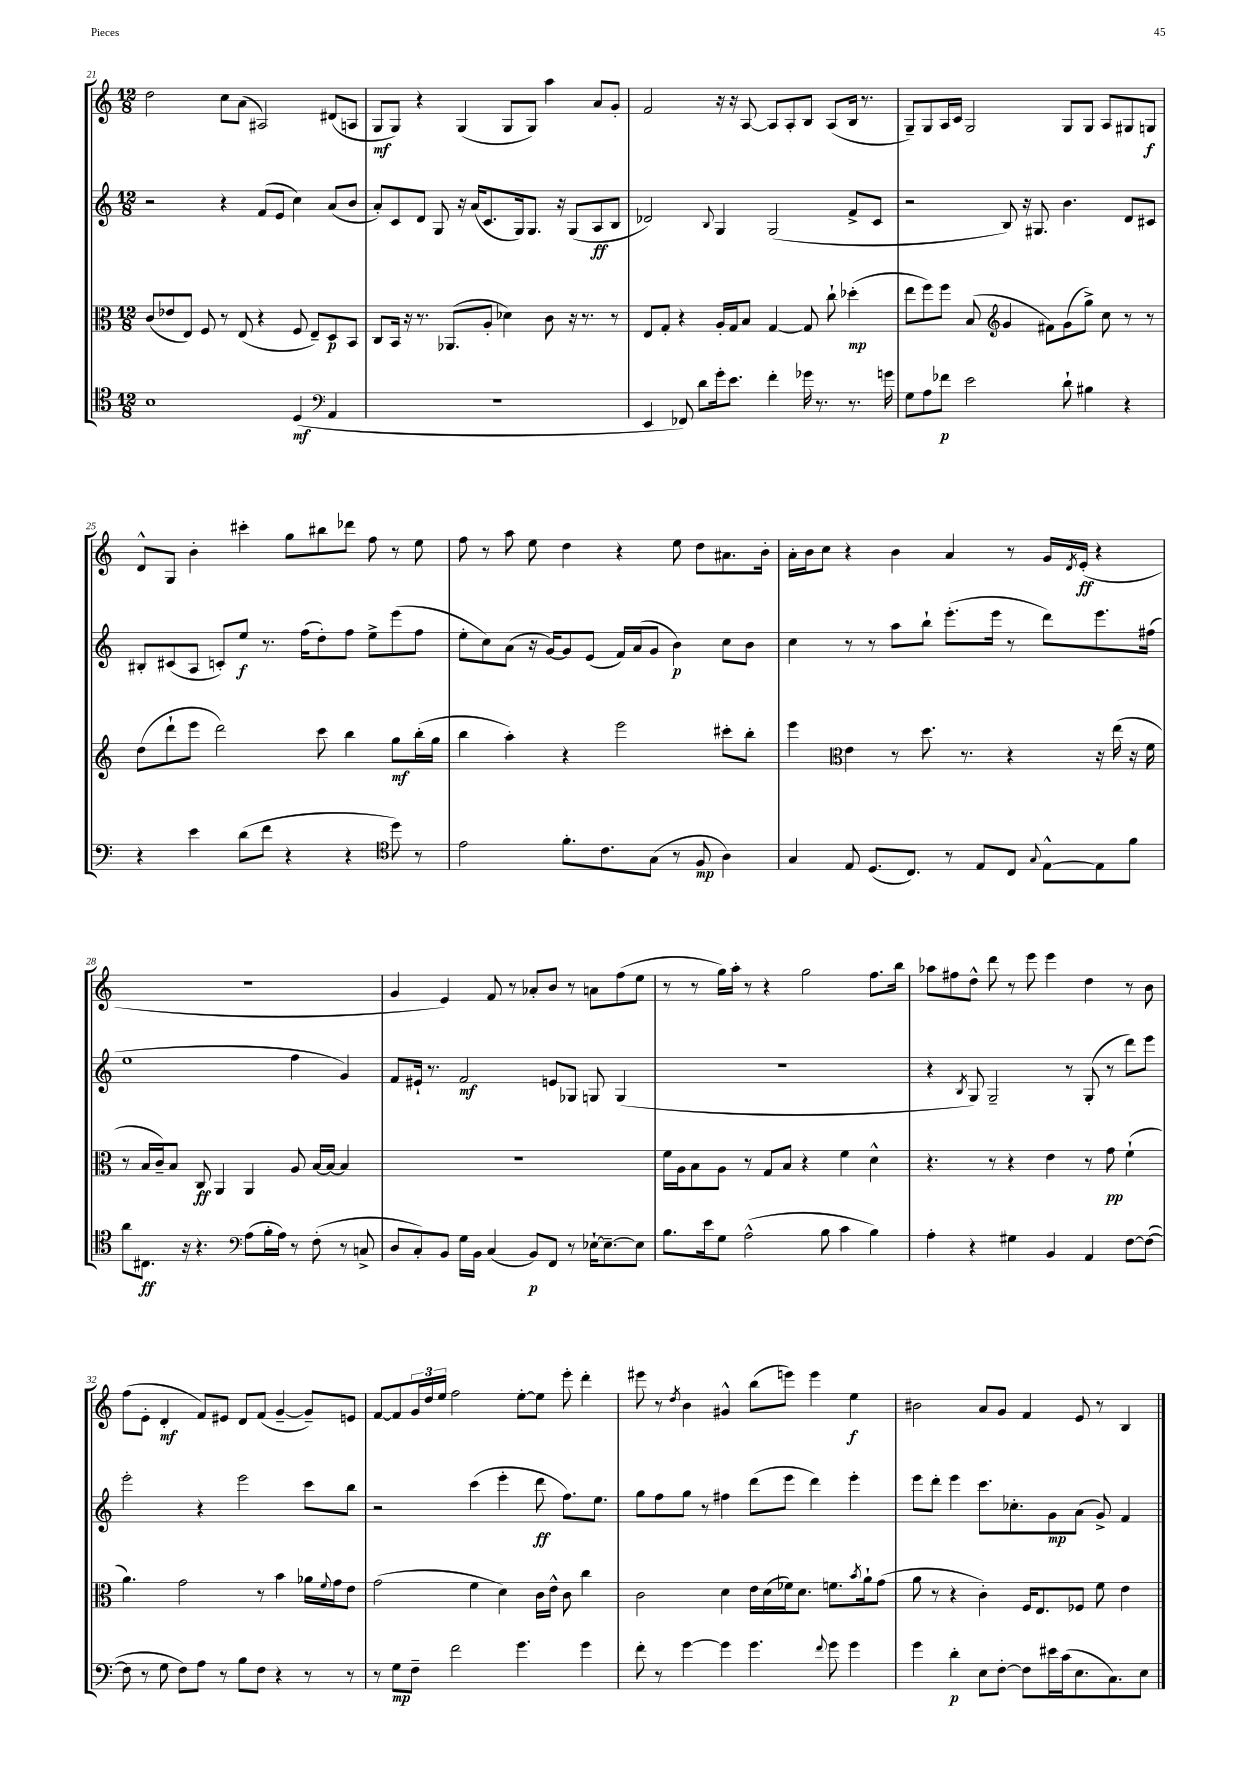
<<
\new StaffGroup <<
\new Staff = "s0" {
    \clef treble \key c \major \numericTimeSignature \time 12/8
    d''2 c''8 a'8( ais2) dis'8( a8 |
    g8\mf g8) r4 g4( g8 g8) a''4 a'8 g'8-. |
    f'2 r16 r16 a8~ a8 a8-. b8 a8( b16 r8. |
    g8--) g8 a16 c'16 g2 g8 g8 a8 gis8 g8\f |
    d'8-^ g8 b'4-. cis'''4-. g''8 bis''8 des'''8 f''8 r8 e''8 |
    f''8 r8 a''8 e''8 d''4 r4 e''8 d''8 ais'8. b'16-. |
    a'16-. b'16 c''8 r4 b'4 a'4 r8 g'16 \acciaccatura { d'8 } e'16-.\ff( r4 |
    R1. |
    g'4 e'4) f'8 r8 aes'8-. b'8 r8 a'8 f''8( e''8 |
    r8 r8 g''16) a''16-. r8 r4 g''2 f''8. b''16 |
    aes''8 fis''8 d''8-^ d'''8 r8 e'''8 e'''4 d''4 r8 b'8 |
    f''8( e'8-. d'4-.\mf f'8) eis'8 d'8 f'8( g'4~-- g'8--) e'8 |
    f'8~ f'8 \tuplet 3/2 { g'16 d''16 e''16 } f''2 e''8~-. e''8 e'''8-. d'''4-. |
    eis'''8 r8 \acciaccatura { d''8 } b'4 gis'4-^ b''8( e'''8) e'''4 e''4\f |
    bis'2 a'8 g'8 f'4 e'8 r8 b4 \bar "|." |
}
\new Staff = "s1" {
    \clef treble \key c \major \numericTimeSignature \time 12/8
    r2 r4 f'8( e'8 c''4) a'8( b'8 |
    a'8-.) c'8 d'8 g8 r16 a'16( c'8. g16) g8. r16 g8( a8\ff b8 |
    des'2) \appoggiatura { b8 } g4 g2( f'8-> c'8 |
    r2 b8) r16 gis8. b'4. d'8 cis'8 |
    bis8-. cis'8( a8 c'8-.) e''8\f r8. f''16( d''8-.) f''8 e''8-> e'''8( f''8 |
    e''8-. c''8) a'8( r16 g'16~) g'8 e'8( f'16) a'16( g'8 b'4\p) c''8 b'8 |
    c''4 r8 r8 a''8 b''8-! e'''8.-.( e'''16 r8 d'''8) e'''8. fis''16( |
    e''1 f''4 g'4) |
    f'8 eis'16-! r8. f'2\mf e'8 ges8 g8 g4( |
    R1. |
    r4 \acciaccatura { b8 } g8) g2-- r8 g8-.( r8 d'''8) e'''8 |
    e'''2-. r4 e'''2 c'''8 b''8 |
    r2 c'''4( e'''4-. d'''8\ff f''8.) e''8. |
    g''8 f''8 g''8 r8 fis''4 d'''8( e'''8 d'''4) e'''4-. |
    e'''8 d'''8-. e'''4 c'''8. ces''8.-. g'8\mp a'8( g'8->) f'4 \bar "|." |
}
\new Staff = "s2" {
    \clef alto \key c \major \numericTimeSignature \time 12/8
    c'8( ees'8 e8) f8 r8 e8( r4 f8 e8--) d8\p b,8 |
    c8 b,16 r16 r8. aes,8.( a8-. des'4) c'8 r16 r8. r8 |
    e8 g8-. r4 a16-. g16 b8 g4~ g8 c''8-! des''4-.\mp( |
    e''8 f''8) f''8 b8( \clef treble g'4 fis'8) g'8( g''8->) c''8 r8 r8 |
    d''8( d'''8-! e'''8 d'''2) c'''8 b''4 g''8\mf b''16-.( g''16 |
    b''4 a''4-.) r4 e'''2 cis'''8-. b''8-. |
    e'''4 \clef alto e'4 r8 d''8. r8. r4 r16 e''16( r16 f'16 |
    r8 b16 c'16--) b8 c8\ff a,4 a,4 a8 b16~ b16~ b4 |
    R1. |
    f'16 a16 b8 a8 r8 g8 b8 r4 f'4 d'4-^ |
    r4. r8 r4 e'4 r8 g'8\pp f'4-!( |
    a'4.) g'2 r8 b'4 aes'16 \appoggiatura { f'8 } g'16 e'8 |
    g'2( f'4 d'4) c'16 e'16-^ c'8 c''4 |
    c'2 d'4 e'16 d'16( fes'16) d'8. f'8. \acciaccatura { b'8 } a'16-! g'8( |
    a'8 r8 r4 c'4-.) f16 e8. fes8 f'8 e'4 \bar "|." |
}
\new Staff = "s3" {
    \clef tenor \key c \major \numericTimeSignature \time 12/8
    b1 d4\mf( \clef bass a,4 |
    R1. |
    e,4 fes,8) d'8 g'16-. e'8. f'4-. ges'16 r8. r8. g'16 |
    g8 a8 fes'8\p e'2 d'8-! bis4 r4 |
    r4 e'4 d'8( f'8 r4 r4 \clef tenor d''8) r8 |
    e'2 f'8.-. c'8. g8( r8 f8\mp a4) |
    g4 e8 d8.( c8.) r8 e8 c8 \appoggiatura { g8 } e8~-^ e8 f'8 |
    a'8 cis8.\ff r16 r4. \clef bass a8( b16-. a16) r8 f8-.( r8 c8-> |
    d8 c8-.) b,8 g16 b,16 c4( b,8\p) f,8 r8 ees16~-! ees8.~-- ees8 |
    b8. e'16 g8 a2-^( b8 c'4 b4) |
    a4-. r4 gis4 b,4 a,4 f8~ f8~( |
    f8 r8 g8 f8) a8 r8 b8 f8 r4 r8 r8 |
    r8 g8\mp f8-- f'2 g'4. g'4 |
    f'8-. r8 g'4~ g'4 g'4. \appoggiatura { f'8 } g'8 g'4 |
    g'4 d'4-.\p e8 f8~-. f8 eis'16 c'16( e8. c8.) e8 \bar "|." |
}
>>
>>
\layout { \context { \Score currentBarNumber = #21 } }
